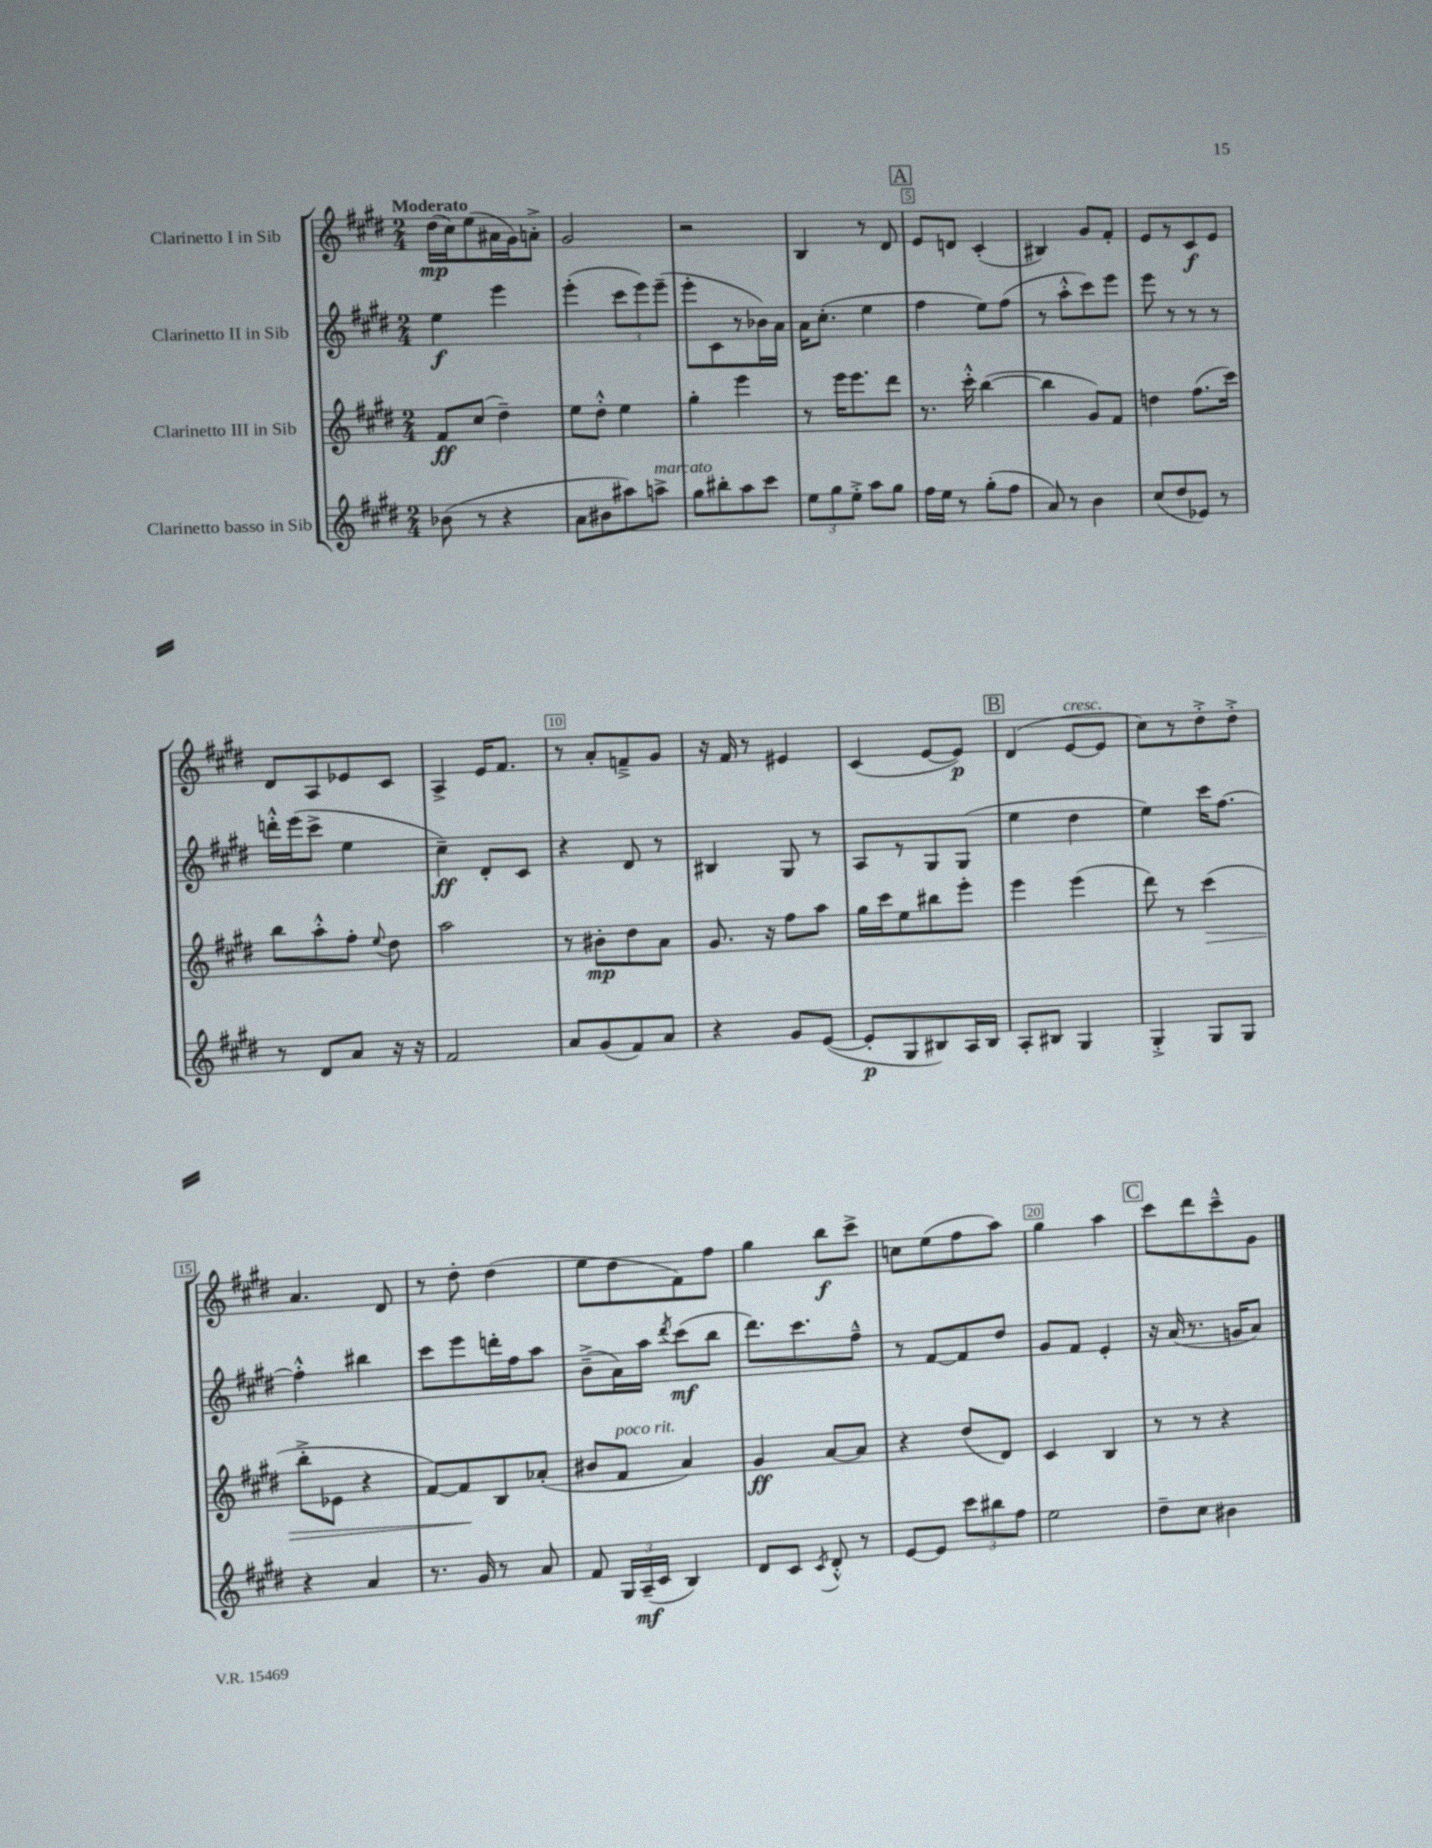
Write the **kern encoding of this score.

**kern	**dynam	**kern	**dynam	**kern	**dynam	**kern	**dynam
*part4	*part4	*part3	*part3	*part2	*part2	*part1	*part1
*staff4	*staff4	*staff3	*staff3	*staff2	*staff2	*staff1	*staff1
*I"Clarinetto basso in Sib	*	*I"Clarinetto III in Sib	*	*I"Clarinetto II in Sib	*	*I"Clarinetto I in Sib	*
*clefG2	*	*clefG2	*	*clefG2	*	*clefG2	*
*k[f#c#g#d#]	*	*k[f#c#g#d#]	*	*k[f#c#g#d#]	*	*k[f#c#g#d#]	*
*M2/4	*	*M2/4	*	*M2/4	*	*M2/4	*
=1	=1	=1	=1	=1	=1	=1	=1
!	!	!	!	!	!	!LO:TX:a:B:t=Moderato	!
(8b-X\	.	8f#/L	ff	4ee\	f	(16dd#\LL	mp
.	.	.	.	.	.	16cc#\J)	.
8r	.	(8cc#/J	.	.	.	(8ee\	.
4r	.	4dd#~\)	.	4eee\	.	16a#X\L	.
.	.	.	.	.	.	16g#\J)	.
.	.	.	.	.	.	8an'^\J	.
=2	=2	=2	=2	=2	=2	=2	=2
8a\L	.	8ee\L	.	(4eee'\	.	2g#/	.
8b#X\	.	8dd#'^^\J	.	.	.	.	.
8aa#X\)	.	4ee\	.	12ccc#\L	.	.	.
.	.	.	.	12eee\)	.	.	.
!LO:TX:a:i:t=marcato	!	!	!	!	!	!	!
8aan^\J	.	.	.	.	.	.	.
.	.	.	.	(12eee~\J	.	.	.
=3	=3	=3	=3	=3	=3	=3	=3
8gg#\L	.	4gg#'\	.	8eee'\L	.	2r	.
8bb#X'\	.	.	.	8c#\	.	.	.
8aa\	.	4eee\	.	8r	.	.	.
8ccc#\J	.	.	.	16b-X\L)	.	.	.
.	.	.	.	16a\JJ	.	.	.
=4	=4	=4	=4	=4	=4	=4	=4
12ee\L	.	8r	.	16a\KL	.	4B/	.
.	.	.	.	(8.cc#'\J	.	.	.
12gg#\	.	.	.	.	.	.	.
.	.	16eee\KL	.	.	.	.	.
12ee'^\J	.	.	.	.	.	.	.
.	.	8.eee\	.	.	.	.	.
8aa\L	.	.	.	4ee\	.	8r	.
8gg#\J	.	8ddd#\J	.	.	.	8d#/	.
!!LO:REH:place=s1:t=A
=5	=5	=5	=5	=5	=5	=5	=5
16ff#\LL	.	8.r	.	4ff#\	.	8e/L	.
16ee\JJ	.	.	.	.	.	.	.
8r	.	.	.	.	.	8dn/J	.
.	.	16ccc#'^^\	.	.	.	.	.
(8gg#'\L	.	([4bb\	.	8ee\L)	.	(4c#'/	.
8ff#\J	.	.	.	(8ff#\J	.	.	.
=6	=6	=6	=6	=6	=6	=6	=6
8a/)	.	4bb\]	.	8r	.	4B#X/)	.
8r	.	.	.	8aa'^^\L	.	.	.
4b\	.	8g#/L)	.	8ccc#\)	.	8g#/L	.
.	.	8f#/J	.	8eee\J	.	8f#'/J	.
=7	=7	=7	=7	=7	=7	=7	=7
(8cc#/L	.	4ddn\	.	8eee\	.	8e/L	.
8dd#/	.	.	.	8r	.	8r	.
8e-X/J)	.	(8.ff#\L	.	8r	.	8c#/	f
8r	.	.	.	8r	.	8e/J	.
.	.	16ccc#\Jk)	.	.	.	.	.
!!LO:LB:g=z
=8	=8	=8	=8	=8	=8	=8	=8
8r	.	8bb\L	.	16dddn'^^\LL	.	8d#/L	.
.	.	.	.	(16eee\J	.	.	.
8d#/L	.	8aa'^^\	.	8ccc#^\J	.	8A/	.
8a/J	.	8ff#'\J	.	4ee\	.	8e-X/	.
.	.	8qqee/	.	.	.	.	.
16r	.	8dd#\	.	.	.	8c#/J	.
16r	.	.	.	.	.	.	.
=9	=9	=9	=9	=9	=9	=9	=9
2f#/	.	2aa\	.	4cc#~\)	ff	4A^/	.
.	.	.	.	8d#'/L	.	16e/KL	.
.	.	.	.	.	.	8.f#/J	.
.	.	.	.	8c#/J	.	.	.
=10	=10	=10	=10	=10	=10	=10	=10
8a/L	.	8r	.	4r	.	8r	.
(8g#/	.	8b#X'\L	mp	.	.	8a'/L	.
8f#/)	.	8dd#\	.	8d#/	.	8fn~^/	.
8a/J	.	8a\J	.	8r	.	8g#/J	.
=11	=11	=11	=11	=11	=11	=11	=11
4r	.	8.g#/	.	4B#X/	.	16r	.
.	.	.	.	.	.	16f#/	.
.	.	.	.	.	.	8r	.
.	.	16r	.	.	.	.	.
8g#/L	.	8ff#\L	.	8G#/	.	4e#X/	.
([8e/J	.	8aa\J	.	8r	.	.	.
=12	=12	=12	=12	=12	=12	=12	=12
8e'/L]	p	16gg#\LL	.	8A/L	.	(4c#/	.
.	.	16ccc#\J	.	.	.	.	.
8G#/	.	8ee\	.	8r	.	.	.
8B#X/)	.	8bb#X\	.	8G#/	.	[8e/L	.
16A/L	.	8eee'\J	.	(8G#/J	.	8e/J])	p
16B#/JJ	.	.	.	.	.	.	.
!!LO:REH:place=s1:t=B
=13	=13	=13	=13	=13	=13	=13	=13
8A'/L	.	4eee\	.	4ee\	.	(4d#/	.
8B#X/J	.	.	.	.	.	.	.
!	!	!	!	!	!	!LO:TX:a:i:t=cresc.	!
4G#/	.	(4eee\	.	4dd#\	.	[8e/L	.
.	.	.	.	.	.	8e/J]	.
=14	=14	=14	=14	=14	=14	=14	=14
4G#'^/	.	8ddd#\)	.	4ee\)	.	8cc#\L)	.
.	.	8r	.	.	.	8r	.
!	!	!	!LO:HP:b	!	!	!	!
8G#/L	.	(4ccc#\	>	16ccc#\KL	.	8dd#'^\	.
.	.	.	.	[8.ff#\J	.	.	.
8G#/J	.	.	.	.	.	8dd#'^\J	.
!!LO:LB:g=z
=15	=15	=15	=15	=15	=15	=15	=15
4r	.	8bb'^\L	.	4ff#'^^\]	.	4.a/	.
.	.	8e-X\J	.	.	.	.	.
4a/	.	4r	.	4bb#X\	.	.	.
.	.	.	.	.	.	8d#/	.
=16	=16	=16	=16	=16	=16	=16	=16
8.r	.	[8f#/L)	.	8ccc#\L	.	8r	.
.	.	8f#/]	.	8eee\	.	8dd#'\	.
16g#/	.	.	.	.	.	.	.
8r	.	8B/	]	16dddn'\L	.	(4dd#\	.
.	.	.	.	16ff#\J	.	.	.
8a/	.	(8a-X'/J	.	8aa\J	.	.	.
=17	=17	=17	=17	=17	=17	=17	=17
8f#/	.	8b#X/L	.	(8b~^\L	.	8ee\L	.
!	!	!LO:TX:a:i:t=poco rit.	!	!	!	!	!
24G#/LL	.	8f#/J	.	16a\L)	.	8dd#\	.
(24A~/	mf	.	.	.	.	.	.
.	.	.	.	16aa\JJ	.	.	.
24c#/JJ	.	.	.	.	.	.	.
.	.	.	.	8qddd#/	.	.	.
4B/)	.	4a/)	.	(8ccc#\L	mf	8f#\)	.
.	.	.	.	8bb\J	.	8ff#\J	.
=18	=18	=18	=18	=18	=18	=18	=18
8d#/L	.	4g#/	ff	8.ddd#\L)	.	4gg#\	.
8c#/J	.	.	.	.	.	.	.
.	.	.	.	8.ccc#\	.	.	.
8qc#/	.	.	.	.	.	.	.
8d#'^^/	.	[8a/L	.	.	.	8bb\L	f
8r	.	8a/J]	.	8ff#~^^\J	.	8ccc#^\J	.
=19	=19	=19	=19	=19	=19	=19	=19
[8e/L	.	4r	.	8r	.	8ccn\L	.
8e/J]	.	.	.	[8f#/L	.	(8ee\	.
12ccc#\L	.	(8dd#/L	.	8f#/]	.	8ff#\	.
12bb#X\	.	.	.	.	.	.	.
.	.	8d#/J)	.	8dd#/J	.	8aa\J)	.
12ff#\J	.	.	.	.	.	.	.
=20	=20	=20	=20	=20	=20	=20	=20
2ee\	.	4c#/	.	8g#/L	.	4gg#\	.
.	.	.	.	8f#/J	.	.	.
.	.	4B/	.	4e'/	.	4aa\	.
!!LO:REH:place=s1:t=C
=21	=21	=21	=21	=21	=21	=21	=21
8dd#~\L	.	8r	.	16r	.	8ccc#\L	.
.	.	.	.	(16a/	.	.	.
8cc#\J	.	8r	.	8.r	.	8ddd#\	.
4b#X\	.	4r	.	.	.	8ccc#~^^\	.
.	.	.	.	16gn/KL	.	.	.
.	.	.	.	8a/J)	.	8g#\J	.
==	==	==	==	==	==	==	==
*-	*-	*-	*-	*-	*-	*-	*-
